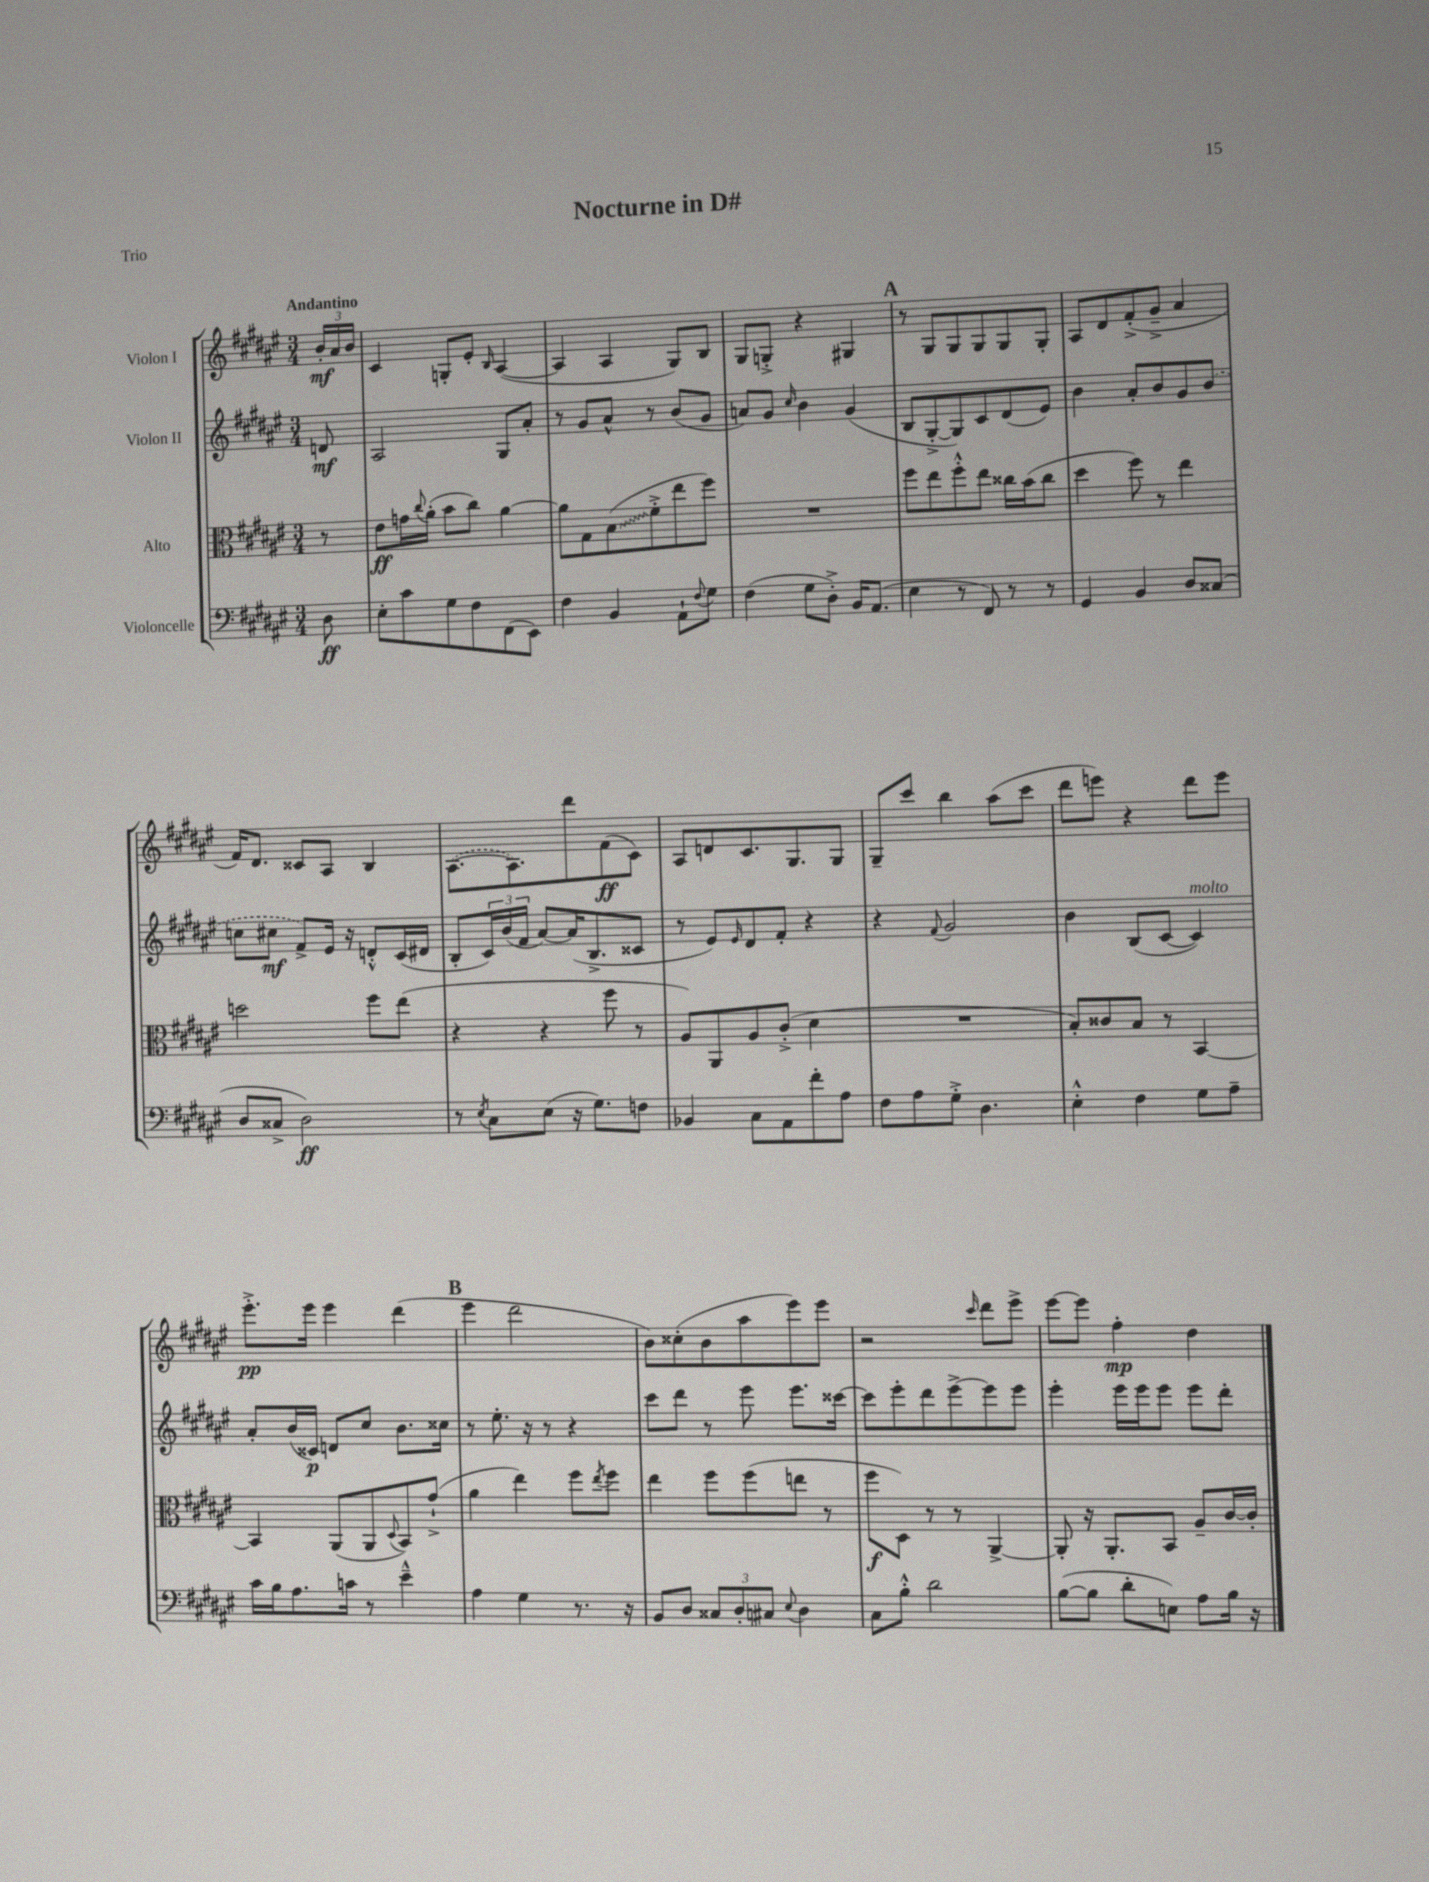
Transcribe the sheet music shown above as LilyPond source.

\header { title = "Nocturne in D#" piece = "Trio" }
<<
\new StaffGroup <<
\new Staff = "s0" \with { instrumentName = "Violon I" } {
    \clef treble \key fis \major \numericTimeSignature \time 3/4 \partial 8 \tempo "Andantino"
    \tuplet 3/2 { b'16-.\mf ais'16 b'16 } |
    cis'4 g8-. eis'8-. \grace { b16 } ais4~( |
    ais4 ais4 gis8) b8 |
    gis8 g8-.-> r4 gis4 |
    \mark \markup { \bold "A" } r8 gis8 gis8 gis8 gis8 gis8-. |
    ais8 dis'8 fis'8-.->( gis'8---> ais'4 |
    fis'16) dis'8. cisis'8 ais8 b4 |
    \once \slurDashed ais8.~( ais8.) dis'''8 fis'8\ff( cis'8) |
    ais8 d'8 cis'8. gis8. gis8 |
    gis8-- cis'''8 b''4 ais''8( cis'''8 |
    dis'''8 e'''8) r4 dis'''8 e'''8 |
    eis'''8.-.->\pp eis'''16 eis'''4 dis'''4( |
    \mark \markup { \bold "B" } eis'''4 dis'''2 |
    b'8) cisis''8-.( b'8 ais''8 eis'''8) eis'''8 |
    r2 \grace { cis'''16 } dis'''8 eis'''8-> |
    eis'''8~ eis'''8 fis''4-.\mp dis''4 \bar "|." |
}
\new Staff = "s1" \with { instrumentName = "Violon II" } {
    \clef treble \key fis \major \numericTimeSignature \time 3/4 \partial 8
    d'8\mf |
    ais2 gis8 ais'8-. |
    r8 gis'8 ais'8-^ r8 b'8( gis'8 |
    a'8) gis'8 \grace { cis''16 } b'4 gis'4( |
    \mark \markup { \bold "A" } b8 gis8~-.-> gis8) cis'8 dis'8( eis'8) |
    b'4 ais'8-. b'8 gis'8 \once \slurDashed b'8( |
    c''8 cis''8\mf fis'8->) eis'16 r16 d'8-.-^ cis'16( dis'16 |
    b8-. \tuplet 3/2 { cis'16) b'16( fis'16 } ais'8~) ais'16( b8.-> cisis'8 |
    r8 eis'8) \grace { eis'16 } dis'8 fis'8-. r4 |
    r4 \appoggiatura { fis'8 } gis'2 |
    b'4 b8( cis'8~ cis'4^\markup { \italic "molto" }) |
    ais'8-. b'16( cisis'16\p) d'8 cis''8 b'8. cisis''16 |
    \mark \markup { \bold "B" } r8 eis''8.-. r16 r8 r4 |
    cis'''8 dis'''8 r8 eis'''8 eis'''8. cisis'''16~ |
    cisis'''8 eis'''8-. dis'''8 eis'''8~-> eis'''8 eis'''8 |
    eis'''4-. eis'''16 eis'''16 eis'''8 eis'''8 dis'''8-. \bar "|." |
}
\new Staff = "s2" \with { instrumentName = "Alto" } {
    \clef alto \key fis \major \numericTimeSignature \time 3/4 \partial 8
    r8 |
    eis'8\ff g'16 \appoggiatura { cis''8 } ais'16-.( b'8 cis''8) ais'4~ |
    ais'8 gis8 \once \override Glissando.style = #'zigzag b8\glissando( fis'8-.-> eis''8 fis''8) |
    R2. |
    \mark \markup { \bold "A" } fis''8 eis''8 fis''8-.-^ eis''8 cisis''16 b'16( cisis''8 |
    dis''4 fis''8) r8 eis''4 |
    d''2 fis''8 eis''8( |
    r4 r4 fis''8 r8 |
    ais8) ais,8 ais8 cis'8-.->( dis'4 |
    R2. |
    b8-.) cisis'8 b8 r8 b,4~ |
    b,4 ais,8( ais,8 \appoggiatura { dis8 } b,8) gis'8-!->( |
    \mark \markup { \bold "B" } ais'4 eis''4) fis''8 \acciaccatura { eis''8 } fis''8 |
    eis''4 fis''8 fis''8( e''8 r8 |
    fis''8\f dis8) r8 r8 ais,4~-> |
    ais,8-. r16 ais,8.-. b,8 ais8-- cis'16~ cis'16-. \bar "|." |
}
\new Staff = "s3" \with { instrumentName = "Violoncelle" } {
    \clef bass \key fis \major \numericTimeSignature \time 3/4 \partial 8
    dis8\ff |
    eis8-. cis'8 gis8 fis8 fis,8( eis,8) |
    fis4 b,4 ais,8-! \appoggiatura { fis8 } gis8 |
    fis4( gis8 dis8-.->) b,16 ais,8.( |
    \mark \markup { \bold "A" } eis4 r8 fis,8) r8 r8 |
    gis,4 b,4 dis8 cisis8( |
    dis8 cisis8-> dis2\ff) |
    r8 \acciaccatura { eis8 } cis8 eis8( r16 gis8.) f8 |
    bes,4 cis8 ais,8 fis'8-. ais8 |
    fis8 ais8 gis8-.-> dis4. |
    eis4-.-^ fis4 gis8 ais8-- |
    cis'16 b16 ais8. c'16 r8 eis'4---^ |
    \mark \markup { \bold "B" } ais4 gis4 r8. r16 |
    b,8 dis8 \tuplet 3/2 { cisis8 dis8-. cis8 } \appoggiatura { eis8 } dis4 |
    cis8 b8-.-^ dis'2 |
    b8~( b8 dis'8-. e8) ais8 b16 r16 \bar "|." |
}
>>
>>
\layout { \context { \Score \remove "Bar_number_engraver" } }
